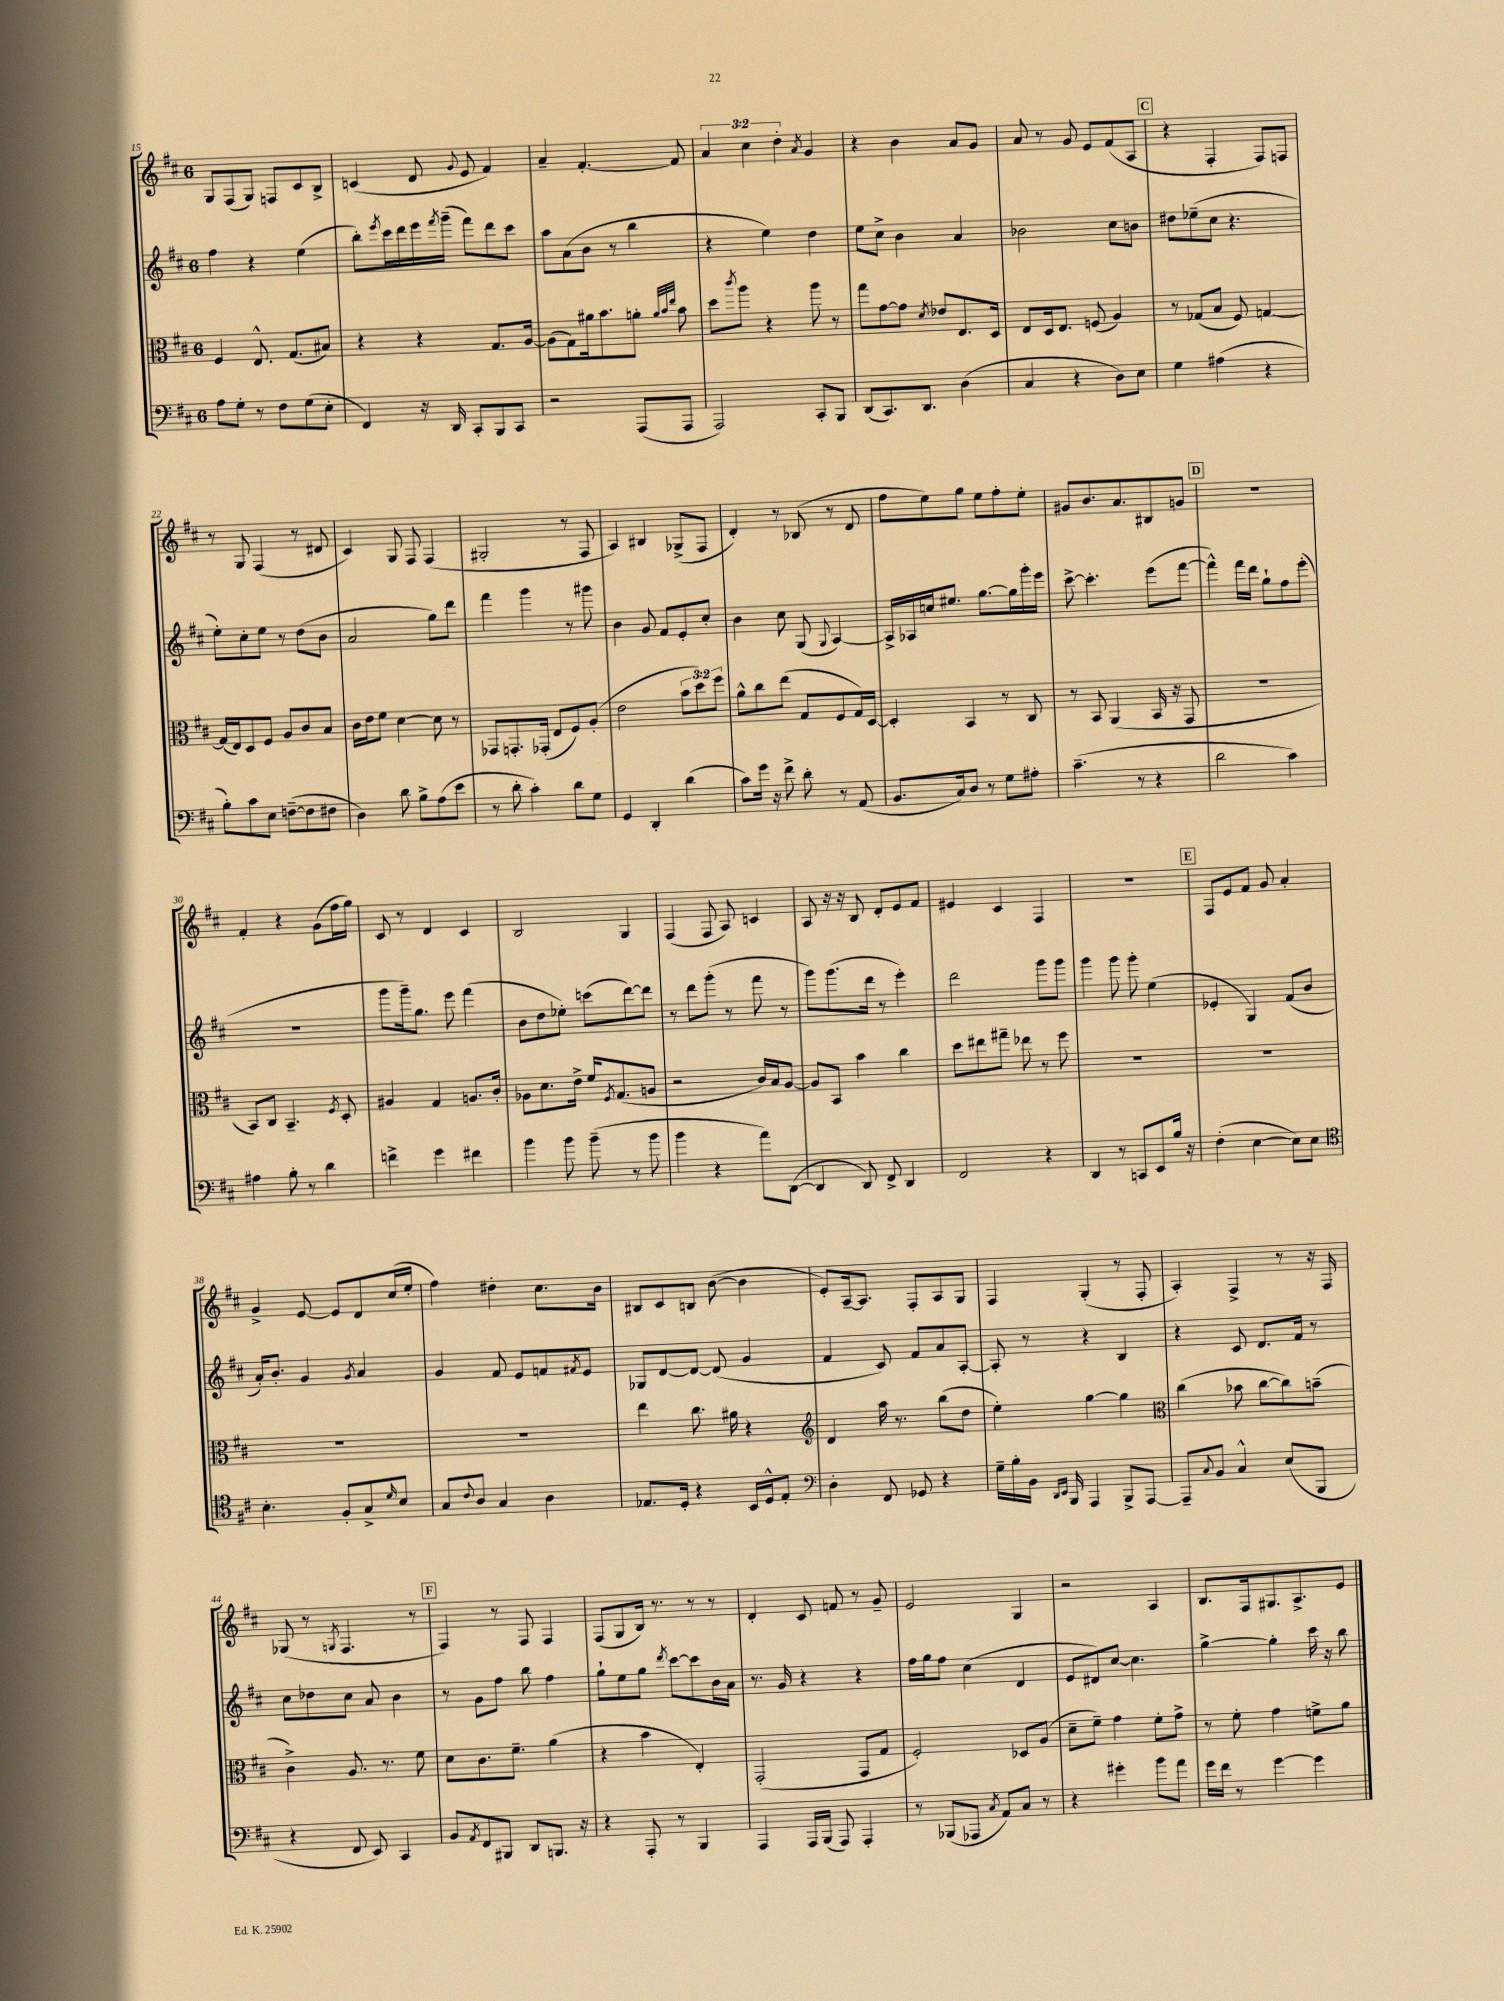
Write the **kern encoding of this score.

**kern	**kern	**kern	**kern
*part4	*part3	*part2	*part1
*staff4	*staff3	*staff2	*staff1
*clefF4	*clefC3	*clefG2	*clefG2
*k[f#c#]	*k[f#c#]	*k[f#c#]	*k[f#c#]
*M6/8	*M6/8	*M6/8	*M6/8
=15	=15	=15	=15
8A\L	4F#/	4ff#\	8G/L
8G'\J	.	.	(8F#/
8r	8.E^^/	4r	8G/J)
8F#\L	.	.	8Fn/L
.	(8.G/L	.	.
(8G\	.	(4ee\	8c#/
8E'\J	8B#X/J)	.	8B^/J
=16	=16	=16	=16
4FF#/)	4r	8bb'\L)	(4cn/
.	.	8qeee/	.
.	.	16ccc#\L	.
.	.	16ddd\	.
16r	4r	16eee\	8d/
.	.	8qfff#/	.
16DD/	.	(16ggg~\JJ	.
.	.	.	8qqg/
8CC#'/L	.	8fff#\L)	8e/
8BBB/	8.G/L	8ddd\	4f#/)
8CC#/J	.	8ccc#\J	.
.	[16A/Jk	.	.
=17	=17	=17	=17
2r	(8A\L]	8aa\L	4a~/
.	8G\)	(8a\	.
.	16a#X\k	8b\J	[4.f#'/
.	8.b\	.	.
.	.	8r	.
(8AAA/L	8an'\J	4bb\	.
.	32qqa/LLL	.	.
.	32qqb/	.	.
.	32qqee/JJJ	.	.
8AAA/J	8b\	.	8f#/]
=18	=18	=18	=18
2AAA/)	8dd\L	4r	6a/
.	8qccc#/	.	.
.	8aa\J	.	.
.	.	.	6cc#\
.	4r	4ee\)	.
.	.	.	6dd'\
.	.	.	8qa/
8CC#'/L	8aa\	4dd\	4g/
8BBB/J	8r	.	.
=19	=19	=19	=19
(8DD/L	8gg\L	8ee\L	4r
8.CC#/)	[8g\	8cc#^\J	.
.	8g\J]	4b\	4b\
8.DD/J	.	.	.
.	8qd/	.	.
.	8e-X/L	.	.
(4D\	8.E/	4a/	8a/L
.	.	.	8g/J
.	16D/Jk	.	.
=20	=20	=20	=20
4C#/	8E/L	2b-X\	8a/
.	16D/k	.	8r
.	8.E/J	.	.
4r	.	.	8g/
.	(8Fn/	.	8e/L
8D\L)	4A/)	8cc#\L	(8f#/
8E\J	.	8bn\J	8A/J
!!LO:REH:place=s1:t=C
=21	=21	=21	=21
4G\	8r	8dd#X\L	4r
.	(8G-X/L	(8ee-X~\	.
(4A#X\	8B/J	8cc#\J	4F#'/
.	8F#/)	4.r	.
4r	[4Gn/	.	8F#/L)
.	.	.	8Fn/J
!!LO:LB:g=z
=22	=22	=22	=22
8B'\L)	(16G/LL]	8ee'\L)	8r
.	16E/J)	.	.
8c#\	8D/	8cc#'\	8G/
8E\J	8F#/J	8ee\J	(4F#/
([8Fn~\L	8A/L	8r	.
8F\]	8c#/	(8dd\L	8r
8F#X\J	8B/J	8b\J	8d#X/
=23	=23	=23	=23
4D\)	16c#\LL	2a/	4c#/)
.	16e\J	.	.
.	8f#\J	.	.
8d\	[4d\	.	8G/
8B^\L	.	.	8F#/
(8A\	8d\]	8gg\L)	(4F#/
8e\J	8r	8ddd\J	.
=24	=24	=24	=24
8r	8GG-X/L	4fff#\	2G#X'/
8d'\	8.GGn'/	.	.
4c#'\)	.	4ggg\	.
.	(16GG-X'/Jk	.	.
.	8E/L	.	.
8d\L	8F#/)	8r	8r
8G\J	(8A'/J	8ggg#X\	8F#/
=25	=25	=25	=25
4GG/	2e\	4b\	4A/)
4DD'/	.	8g/	4B#X/
.	.	8f#/L	.
(4d\	12b\L	8e'/	(8G-X^/L
.	12dd\)	.	.
.	.	8cc#'/J	8F#/J
.	12ff#\J	.	.
=26	=26	=26	=26
8c#\L)	8a^^\L	4b\	4d'/)
16g\Jk	8cc#\	.	.
16r	.	.	.
8f#^\	(8ee\J	8cc#\	8r
8d'\	8G/L	(8G/	(8B-X/
.	.	8qqG/	.
8r	8F#/	[4A/)	8r
(8AA/	16G/L)	.	8d/
.	[16D/JJ	.	.
=27	=27	=27	=27
8.BB/L	4D'/]	16A^/LL]	8ff#\L
.	.	16A-X/	.
.	.	16ccn/J	8ee\)
16C#/k)	.	8.ee#X/J	.
8D/J	4BB/	.	8gg\J
8r	.	[8.gg\L	8ee\L
8G\L	8r	.	8ff#'\
.	.	16gg\L]	.
8A#X'\J	8C#/	16ggg'\	8ee'\J
.	.	16eee\JJ	.
=28	=28	=28	=28
(4.c#~\	8r	[8ccc#^\	8g#X/L
.	8BB/	4.ccc#'\]	8.b/
.	(4AA/	.	.
.	.	.	8.a/
8r	.	.	.
4r	16BB/	(8eee\L	8B#X/
.	16r	.	.
.	8GG/	[8fff#\J	8gn/J
!!LO:REH:place=s1:t=D
=29	=29	=29	=29
2d\	2.r	4fff#^^\])	2.r
.	.	16fff#\LL	.
.	.	16ddd\JJ	.
.	.	8gg`\L	.
4c#\)	.	8ff#\	.
.	.	(8eee'\J	.
!!LO:LB:g=z
=30	=30	=30	=30
4A#X\	8BB/L)	2.r	4f#'/
.	8C#/J	.	.
8B'\	4.BB~/	.	4r
8r	.	.	.
4d\	.	.	(8g\L
.	8qF#/	.	.
.	8D'/	.	16ff#\L
.	.	.	16gg\JJ)
=31	=31	=31	=31
4fn^\	4A#X/	8ggg\L	8c#/
.	.	16ggg~\k)	8r
.	.	8.gg\J	.
4g\	4G/	.	4d/
.	.	8eee\	.
4f#X\	8.An/L	(4fff#\	4c#/
.	16c#'/Jk	.	.
=32	=32	=32	=32
4b\	8A-X\L	8b\L	2B/
.	8.d\	8dd\	.
8b\	.	8ee-X'\J)	.
.	16e^\Jk	.	.
(8b~\	16f#/KL	(8cccn\L	.
.	8qF#/	.	.
.	(8.G/	.	.
8r	.	[8ddd\)	4G/
8b\	8An/J	8ddd\J]	.
=33	=33	=33	=33
4b\	2r	8r	(4F#/
.	.	8ddd\L	.
4r	.	(8ggg'\J	8F#/
.	.	8r	8A/)
8a\L)	16c#/LL)	8fff#\	4cn/
.	16B/J	.	.
([8DD\J	[8A/J	8r	.
=34	=34	=34	=34
4DD/]	8A/L]	8ggg\L)	8A/
.	8BB/J	(8.ggg\	16r
.	.	.	16r
8DD/)	4b\	.	8B/
.	.	16ddd\Jk	.
8FF#^/	.	8r	8d'/L
4DD/	4cc#\	4eee'\)	8e/
.	.	.	8f#/J
=35	=35	=35	=35
2FF#/	8dd\L	2ddd\	4e#X/
.	8ee#X\	.	.
.	8gg#X~\J	.	4c#/
.	8ee-X\	.	.
4r	8r	8ggg\L	4F#/
.	8ff#\	8ggg\J	.
=36	=36	=36	=36
4DD/	2.r	4ggg\	2.r
8r	.	8ggg\	.
8CCn/L	.	8ggg'\	.
8EE/	.	(4ee\	.
16B/Jk	.	.	.
16r	.	.	.
!!LO:REH:place=s1:t=E
=37	=37	=37	=37
(4F#'\	2.r	4e-X'/	8F#/L
.	.	.	8e/
[4E\	.	4G/)	8f#/J
.	.	.	8g/
8E\L])	.	(8f#/L	4a'/
8E\J	.	8b/J	.
!!LO:LB:g=z
=38	=38	=38	=38
*clefC4	*	*	*
4.B'\	2.r	16a'/KL)	4g^/
.	.	8.b'/J	.
.	.	4g/	[8e/
8F#'/L	.	.	8e/L]
.	.	8qg/	.
8G^/	.	4a/	8d/
16qqd/	.	.	.
8B/J	.	.	(16cc#/L
.	.	.	16ee'/JJ
=39	=39	=39	=39
8G/L	2.r	4g/	4ff#\)
8qqc#/	.	.	.
8A/J	.	.	.
4G/	.	8f#/	4dd#X'\
.	.	8e/L	.
4A\	.	8fn/	8.cc#\L
.	.	8qf#X/	.
.	.	8e/J	.
.	.	.	16b\Jk
=40	=40	=40	=40
8.E-X/L	4ee\	8G-X/L	8B#X/L
.	.	[8d/	8c#/
16D'/Jk	.	.	.
4r	8.cc#\	8d/J_	8Bn/J
.	.	(8d/]	([8b\
.	16a#X\	.	.
16BB/LL	4r	4g/	4b\]
16D^^/J	.	.	.
8E-'/J	.	.	.
=41	=41	=41	=41
*clefF4	*clefG2	*	*
4D'\	4d/	4f#/	8e'/L)
.	.	.	[16A~/k
.	.	.	8.A/J]
8FF#/	16aa\	8c#/)	.
.	8.r	.	.
8GG-X/	.	8f#/L	8F#'/L
4r	(8bb\L	8a/	8A/
.	8dd\J	[8A'/J	8G/J
=42	=42	=42	=42
16G~\LL	4ee'\)	8A'/]	4F#/
16B'\	.	.	.
16BB\JJ	.	8r	.
16qqDD/LL	.	.	.
16qqEE/JJ	.	.	.
16BBB/	.	.	.
4AAA/	[4gg\	4r	(4G'/
8BBB^/L	4gg\]	4B/	8r
[8AAA/J	.	.	8F#'/
=43	=43	=43	=43
*	*clefC3	*	*
8AAA~/L]	(4cc#\	4r	4A'/)
8qqC#/	.	.	.
8BB/J	.	.	.
4C#^^/	8b-X\	8c#/	4F#^/
.	[8cc#\L	8.d/L	.
(8E/L	8cc#\])	.	8r
.	.	16f#/Jk	.
8BBB/J	(8bn~\J	8r	16r
.	.	.	16F#/
!!LO:LB:g=z
=44	=44	=44	=44
4r	4c#^\)	8cc#\L	(8G-X/
.	.	8dd-X\	8r
.	.	.	8qGn/
8FF#/	8.A/	8cc#\J	4.F#/
8EE/)	.	8a/	.
.	8.r	.	.
4CC#/	.	4b\	.
.	8f#\	.	8r
!!LO:REH:place=s1:t=F
=45	=45	=45	=45
8BB/L	8d\L	8r	4F#/)
8qAA/	.	.	.
8FF#/	8.c#\	8g\L	.
8BBB#X/J	.	8ff#\J	8r
.	8.f#~\J	.	.
8DD/L	.	8bb\	8F#/
8.BBBn/J	(4a\	4ff#\	4F#/
16r	.	.	.
=46	=46	=46	=46
4r	4r	8gg`\L	(8F#/L
.	.	8ee\	8G/
8AAA'/	4b\	8gg\J	16B/Jk)
.	.	.	8.r
.	.	8qddd/	.
8r	.	[8ccc#\L	.
4BBB/	4E'/)	8ccc#\]	8r
.	.	16b\L	8r
.	.	16a\JJ	.
=47	=47	=47	=47
4AAA/	(2GG'/	8.r	4d'/
.	.	16g/	.
16AAA/LL	.	4r	8c#/
(16BBB/JJ	.	.	.
8AAA/)	.	.	8fn/
4AAA'/	8GG/L	4r	8r
.	8G/J	.	8g~/
=48	=48	=48	=48
8r	2F#'/)	16ff#\LL	2e/
.	.	16gg\J	.
(8BBB-X/L	.	8ff#\J	.
8AAA-X/J	.	(4cc#\	.
8qC#/	.	.	.
8AA/L)	.	.	.
8C#/J	8D-X/L	4d/	4G/
8r	(8A/J	.	.
=49	=49	=49	=49
4r	8d~\L	8e/L	2r
.	8f#~\J)	8d#X/)	.
4g#X'\	4g\	[8cc#/J	.
.	.	4.cc#\]	.
8b\L	8f#'\L	.	4A/
8a\J	8g^\J	.	.
=50	=50	=50	=50
16g\LL	8r	[4gg^\	8.B/L
16f#\JJ	.	.	.
8r	8f#'\	.	.
.	.	.	16F#/k
[4g\	4g\	4gg'\]	8.G#X/
.	.	.	8.A^/
4g\]	8fn^\L	16ccc#\	.
.	.	16r	.
.	8a\J	8bb\	8e/J
==	==	==	==
*-	*-	*-	*-
